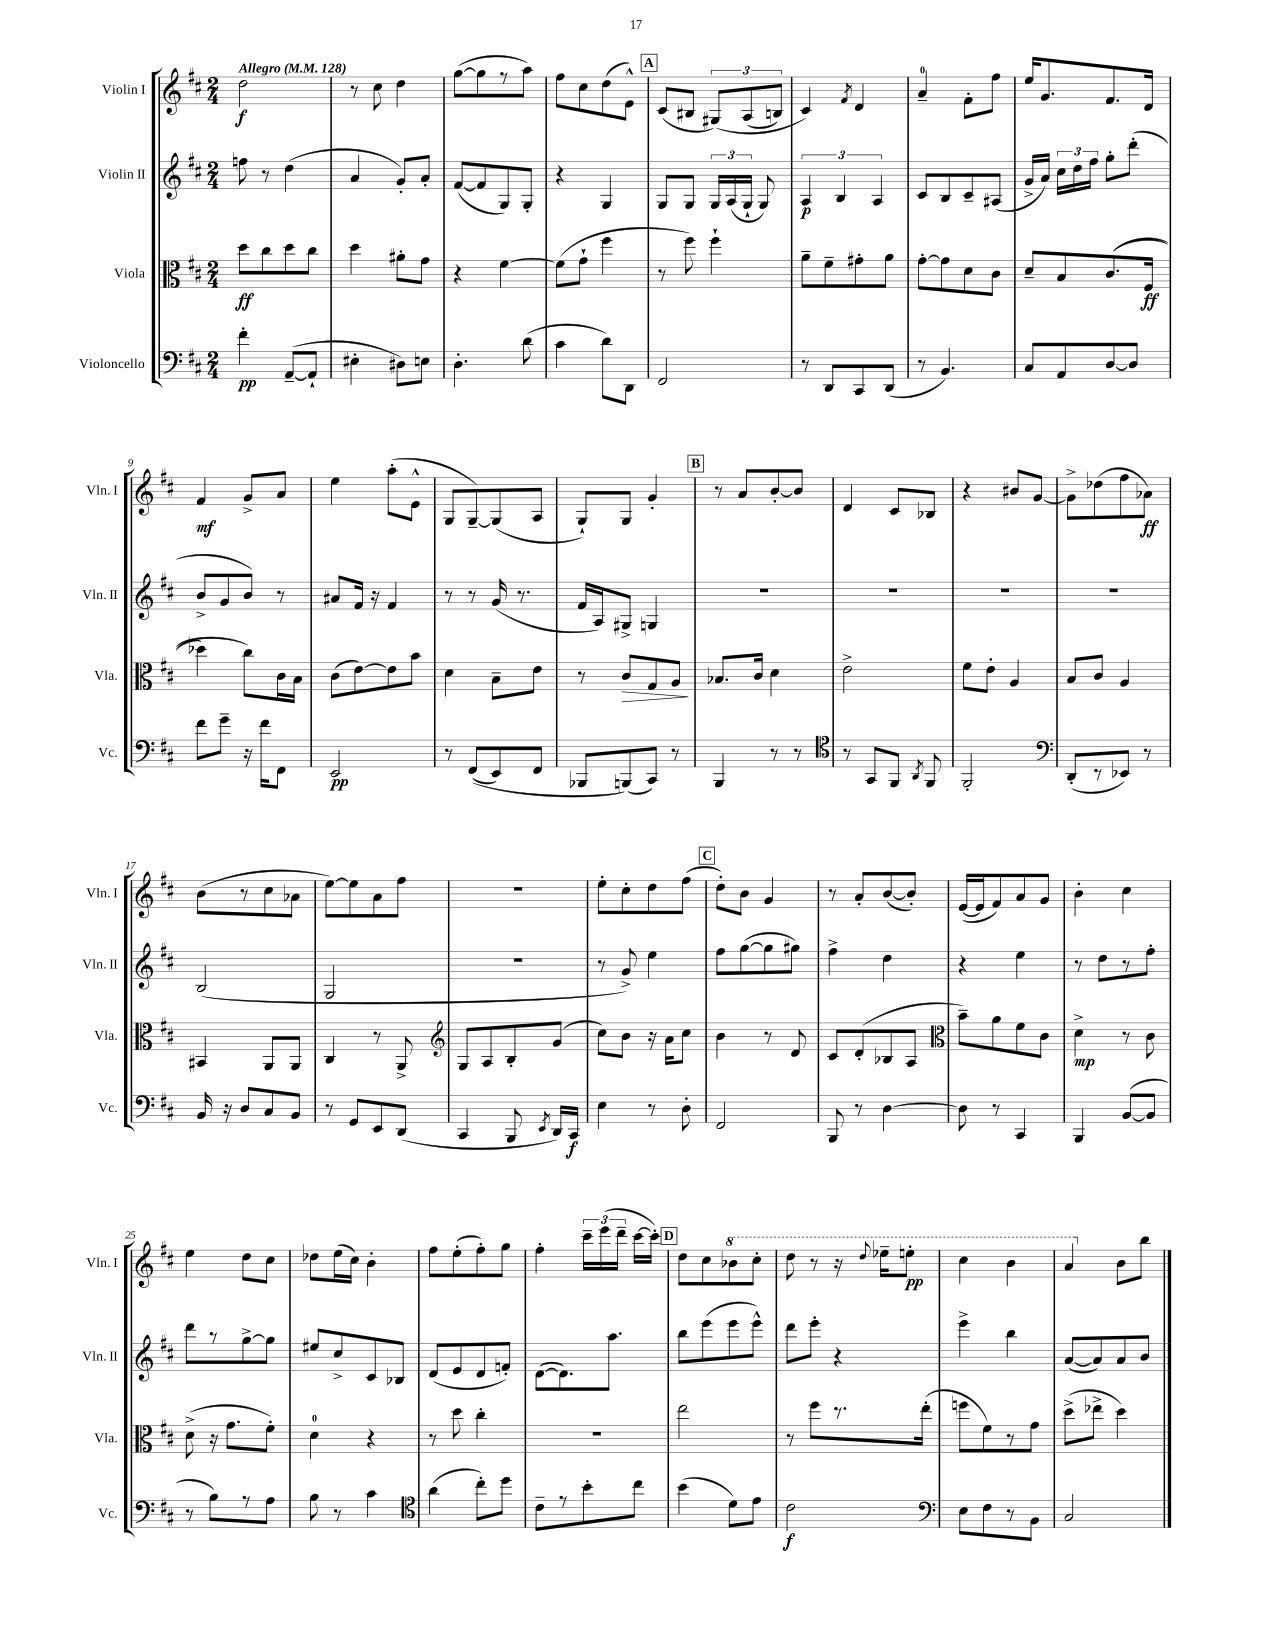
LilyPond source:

<<
\new StaffGroup <<
\new Staff = "s0" \with { instrumentName = "Violin I" shortInstrumentName = "Vln. I" } {
    \clef treble \key d \major \numericTimeSignature \time 2/4 \tempo "Allegro" 4 = 128
    \autoBeamOff d''2\f |
    r8 cis''8 d''4 |
    g''8[~( g''8 r8 a''8]) |
    fis''8[ cis''8 d''8( e'8]-^) |
    \mark \markup { \box "A" } cis'8[( bis8] \tuplet 3/2 { gis8[)\( a8( b8]) } |
    cis'4\) \acciaccatura { fis'8 } d'4 |
    a'4-0-- fis'8[-. fis''8] |
    e''16[ g'8. fis'8. d'16] |
    fis'4\mf g'8[-> a'8] |
    e''4 a''8[-.( e'8]-^ |
    g8[ g8~--) g8( a8] |
    g8[-!) g8] g'4-. |
    \mark \markup { \box "B" } r8 a'8[ b'8~-. b'8] |
    d'4 cis'8[ bes8] |
    r4 bis'8[ g'8]~ |
    g'8[-> des''8( fis''8 aes'8]\ff) |
    b'8[( r8 cis''8 aes'8] |
    e''8[~) e''8 a'8 fis''8] |
    R2 |
    e''8[-. cis''8-. d''8 fis''8]( |
    \mark \markup { \box "C" } d''8[-.) b'8] g'4 |
    r8 a'8[-. b'8~( b'8]-.) |
    e'16[~( e'16 fis'8) a'8 g'8] |
    b'4-. cis''4 |
    e''4 d''8[ cis''8] |
    des''8[ e''16( cis''16]) b'4-. |
    fis''8[ e''8-.( fis''8-.) g''8] |
    fis''4-. \tuplet 3/2 { cis'''16[-- e'''16( d'''16]-- } cis'''16[~ cis'''16]-.) |
    \mark \markup { \box "D" } d''8[ cis''8 \ottava #1 bes''8 cis'''8]-. |
    d'''8 r8 r16 \appoggiatura { d'''8 } ees'''16[-- e'''8]-.\pp |
    cis'''4 b''4 |
    a''4 \ottava #0 b'8[ b''8] \bar "|." |
}
\new Staff = "s1" \with { instrumentName = "Violin II" shortInstrumentName = "Vln. II" } {
    \clef treble \key d \major \numericTimeSignature \time 2/4
    \autoBeamOff f''8 r8 d''4( |
    a'4 g'8[-.) a'8]-. |
    fis'8[~( fis'8 g8) g8]-. |
    r4 g4 |
    \mark \markup { \box "A" } g8[ g8] \tuplet 3/2 { g16[ a16( g16]-! } g8) |
    \tuplet 3/2 { a4\p b4 a4 } |
    cis'8[ b8 cis'8-- ais8]( |
    g'16[-> a'16]) \tuplet 3/2 { cis''16[ d''16 fis''16] } g''8[-. d'''8]-.( |
    b'8[-> g'8 b'8]) r8 |
    ais'8[ fis'16] r16 fis'4 |
    r8 r8 g'16( r8. |
    fis'16[ a16) gis8]-> g4 |
    \mark \markup { \box "B" } R2 |
    R2 |
    R2 |
    R2 |
    b2( |
    g2 |
    R2 |
    r8 g'8->) e''4 |
    \mark \markup { \box "C" } fis''8[ g''8~( g''8 gis''8]) |
    fis''4-> d''4 |
    r4 e''4 |
    r8 d''8[ r8 fis''8]-. |
    d'''8[ r8 g''8~-> g''8] |
    eis''8[ cis''8-> cis'8 bes8] |
    d'8[( e'8 d'8 f'8]-.) |
    d'8[~( d'8.) a''8.] |
    \mark \markup { \box "D" } b''8[ e'''8( e'''8 e'''8]-^) |
    d'''8[ e'''8]-. r4 |
    e'''4-> b''4 |
    a'8[~( a'8) a'8 b'8] \bar "|." |
}
\new Staff = "s2" \with { instrumentName = "Viola" shortInstrumentName = "Vla." } {
    \clef alto \key d \major \numericTimeSignature \time 2/4
    \autoBeamOff d''8[\ff cis''8 d''8 cis''8] |
    d''4 ais'8[-. g'8] |
    r4 fis'4~ |
    fis'8[( g'8]-! fis''4 |
    \mark \markup { \box "A" } r8 fis''8) fis''4-! |
    a'8[-- fis'8-- gis'8-. a'8] |
    g'8[~-. g'8 d'8 cis'8] |
    d'8[-- b8 cis'8.(\( fis16]\ff |
    des''4) cis''8[\) cis'16 b16] |
    cis'8[( e'8~) e'8 b'8] |
    d'4 b8[-- e'8] |
    r8 cis'8[\> g8 a8]\! |
    \mark \markup { \box "B" } bes8.[ cis'16] d'4 |
    e'2-> |
    fis'8[ e'8]-. a4 |
    b8[ cis'8] a4 |
    bis,4 a,8[ a,8] |
    cis4 r8 a,8-> |
    \clef treble g8[ a8 b8-. g'8]( |
    cis''8[) b'8] r16 a'16[ cis''8] |
    \mark \markup { \box "C" } b'4 r8 d'8 |
    cis'8[ d'8-.( bes8 a8] |
    \clef alto b'8[--) a'8 fis'8 cis'8] |
    d'4->\mp r8 cis'8 |
    d'8->( r16 g'8.[ fis'8]-.) |
    d'4-0 r4 |
    r8 d''8 cis''4-. |
    R2 |
    \mark \markup { \box "D" } e''2 |
    r8 fis''8[ r8. e''16]-.( |
    f''8[ fis'8) r8 g'8] |
    d''8[->( ees''8]-> d''4) \bar "|." |
}
\new Staff = "s3" \with { instrumentName = "Violoncello" shortInstrumentName = "Vc." } {
    \clef bass \key d \major \numericTimeSignature \time 2/4
    \autoBeamOff fis'4-.\pp a,8[~--( a,8]-! |
    eis4-. dis8[) e8] |
    d4.-. d'8( |
    cis'4 d'8[) d,8] |
    \mark \markup { \box "A" } fis,2 |
    r8 d,8[ cis,8 d,8]( |
    r8 b,4.) |
    cis8[ a,8 d8~ d8] |
    fis'8[ g'8]-- r16 fis'16[ fis,8] |
    e,2\pp |
    r8 fis,8[(\( e,8) fis,8] |
    bes,,8[ b,,8(\) cis,8]) r8 |
    \mark \markup { \box "B" } b,,4 r8 r8 |
    \clef tenor r8 g,8[ fis,8] \acciaccatura { a,8 } fis,8 |
    fis,2-. |
    \clef bass d,8[-.( r8 ees,8]) r8 |
    b,16 r16 d8[ cis8 b,8] |
    r8 g,8[ e,8 d,8]( |
    cis,4 b,,8 \acciaccatura { e,8 } d,16[) cis,16]\f |
    e4 r8 d8-. |
    \mark \markup { \box "C" } fis,2 |
    b,,8 r8 d4~ |
    d8 r8 cis,4 |
    b,,4 b,8[~( b,8] |
    r8 b8[) r8 a8] |
    b8 r8 cis'4 |
    \clef tenor a'4( cis''8[-.) d''8] |
    cis'8[-- r8 b'8-. cis''8] |
    \mark \markup { \box "D" } b'4( d'8[) e'8] |
    cis'2\f |
    \clef bass e8[ fis8 r8 b,8] |
    cis2 \bar "|." |
}
>>
>>
